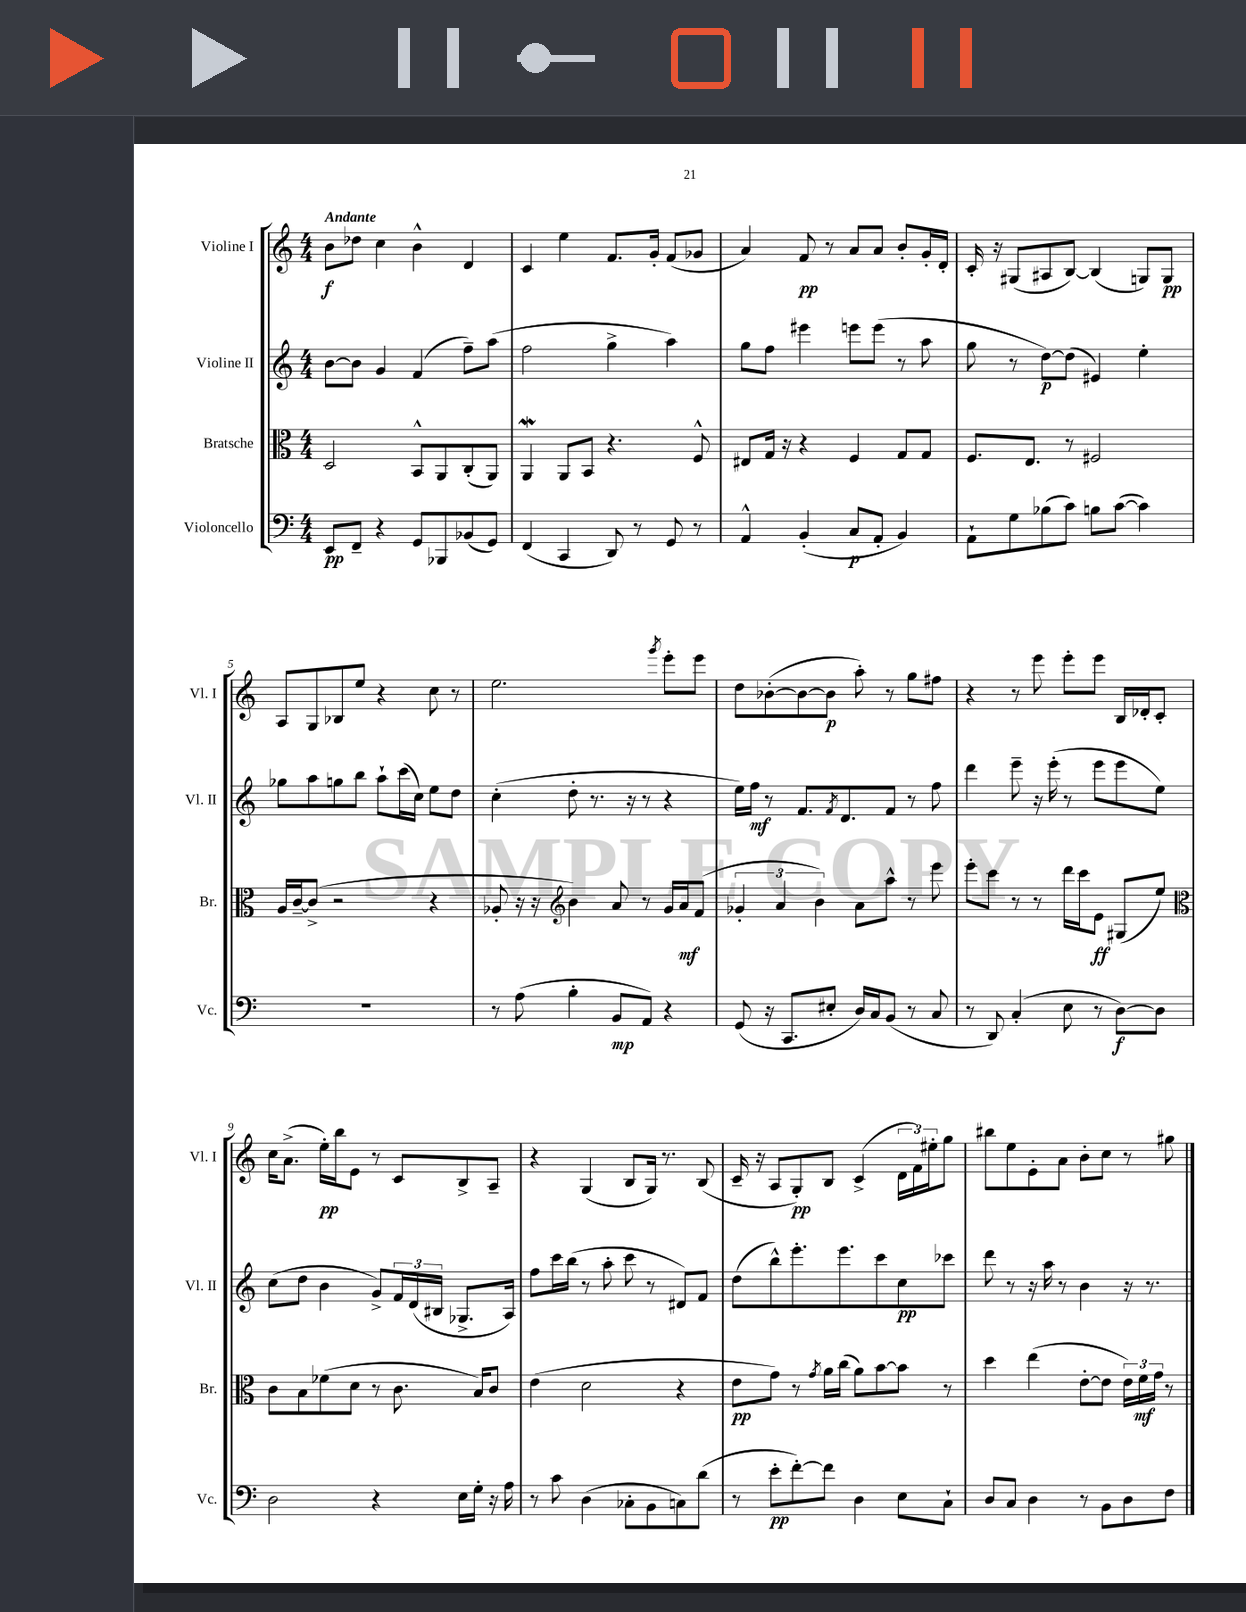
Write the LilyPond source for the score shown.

<<
\new StaffGroup <<
\new Staff = "s0" \with { instrumentName = "Violine I" shortInstrumentName = "Vl. I" } {
    \clef treble \key c \major \numericTimeSignature \time 4/4 \tempo "Andante"
    b'8\f des''8 c''4 b'4-^ d'4 |
    c'4 e''4 f'8. g'16-. f'8( ges'8 |
    a'4) f'8\pp r8 a'8 a'8 b'8-. g'16-. d'16-. |
    c'16-. r16 gis8( ais8 b8~) b4( g8) g8\pp |
    a8 g8 bes8 e''8 r4 c''8 r8 |
    e''2. \acciaccatura { g'''8 } e'''8-. e'''8 |
    d''8 bes'8~-.( bes'8~ bes'8\p a''8-.) r8 g''8 fis''8 |
    r4 r8 e'''8 e'''8-. e'''8 b16 des'16-. c'8-. |
    c''16 a'8.->( e''16-.\pp) b''16 e'8 r8 c'8 b8-> a8-- |
    r4 g4( b8 g16) r8. b8( |
    c'16-- r16 a8 g8-.\pp) b8 c'4->( \tuplet 3/2 { d'16 f'16) eis''16-. } g''8 |
    bis''8 e''8 e'8-. a'8 b'8-. c''8 r8 gis''8 \bar "|." |
}
\new Staff = "s1" \with { instrumentName = "Violine II" shortInstrumentName = "Vl. II" } {
    \clef treble \key c \major \numericTimeSignature \time 4/4
    b'8~ b'8 g'4 f'4( f''8--) a''8( |
    f''2 g''4-> a''4) |
    g''8 f''8 eis'''4 e'''8 e'''8( r8 a''8 |
    g''8 r8 d''8~\p) d''8( eis'4) e''4-. |
    ges''8 a''8 g''8 b''8 a''8-! c'''16( c''16) e''8 d''8 |
    c''4-.( d''8-. r8. r16 r8 r4 |
    e''16) f''16\mf r8 f'8. \acciaccatura { f'8 } d'8. f'8 r8 f''8 |
    d'''4 e'''8-- r16 e'''16-.( r8 e'''8 e'''8 e''8) |
    c''8( d''8 b'4 g'8->) \tuplet 3/2 { f'16 d'16( bis16 } ges8.-> a16) |
    f''8 c'''16 b''16( r8 a''8-. c'''8 r8 dis'8) f'8 |
    d''8( b''8-^) e'''8.-. e'''8. c'''8 c''8\pp ces'''8 |
    d'''8 r8 r16 a''16 r8 b'4 r16 r8. \bar "|." |
}
\new Staff = "s2" \with { instrumentName = "Bratsche" shortInstrumentName = "Br." } {
    \clef alto \key c \major \numericTimeSignature \time 4/4
    d2 b,8-^ a,8 c8-.( a,8) |
    a,4\mordent a,8 b,8 r4. f8-^ |
    eis8 g16 r16 r4 f4 g8 g8 |
    f8. e8. r8 fis2 |
    a16 c'16~-- c'8->( r2 r4 |
    aes8-. r16 r16 \clef treble b'4) a'8 r8 g'16 a'16\mf f'8( |
    \tuplet 3/2 { ges'4-. a'4 b'4) } a'8 a''8-^ r8 e'''8 |
    e'''8-. c'''8 r8 r8 d'''16 c'''16 e'8\ff gis8( e''8) |
    \clef alto c'8 b8 fes'8( d'8 r8 c'8. b16) c'8 |
    e'4( d'2 r4 |
    e'8\pp g'8) r8 \acciaccatura { g'8 } a'16 c''16( a'8) b'8~ b'8 r8 |
    d''4 e''4( e'8~-. e'8 \tuplet 3/2 { e'16) f'16\mf g'16 } r8 \bar "|." |
}
\new Staff = "s3" \with { instrumentName = "Violoncello" shortInstrumentName = "Vc." } {
    \clef bass \key c \major \numericTimeSignature \time 4/4
    e,8\pp f,8-- r4 g,8 bes,,8 bes,8( g,8) |
    f,4( c,4 d,8) r8 g,8 r8 |
    a,4-^ b,4-.( c8\p a,8-. b,4) |
    a,8-! g8 bes8( c'8) b8 c'8~( c'4) |
    R1 |
    r8 a8( b4-. b,8\mp a,8) r4 |
    g,8( r16 c,8. eis8-. d16) c16 b,8( r8 c8 |
    r8 d,8) c4-.( e8 r8 d8~\f) d8 |
    d2 r4 e16 g16-. r16 a16 |
    r8 c'8 d4( ces8-. b,8 c8) d'8( |
    r8 e'8-.\pp f'8~-.) f'8 d4 e8 c8-! |
    d8 c8 d4 r8 b,8 d8 f8 \bar "|." |
}
>>
>>
